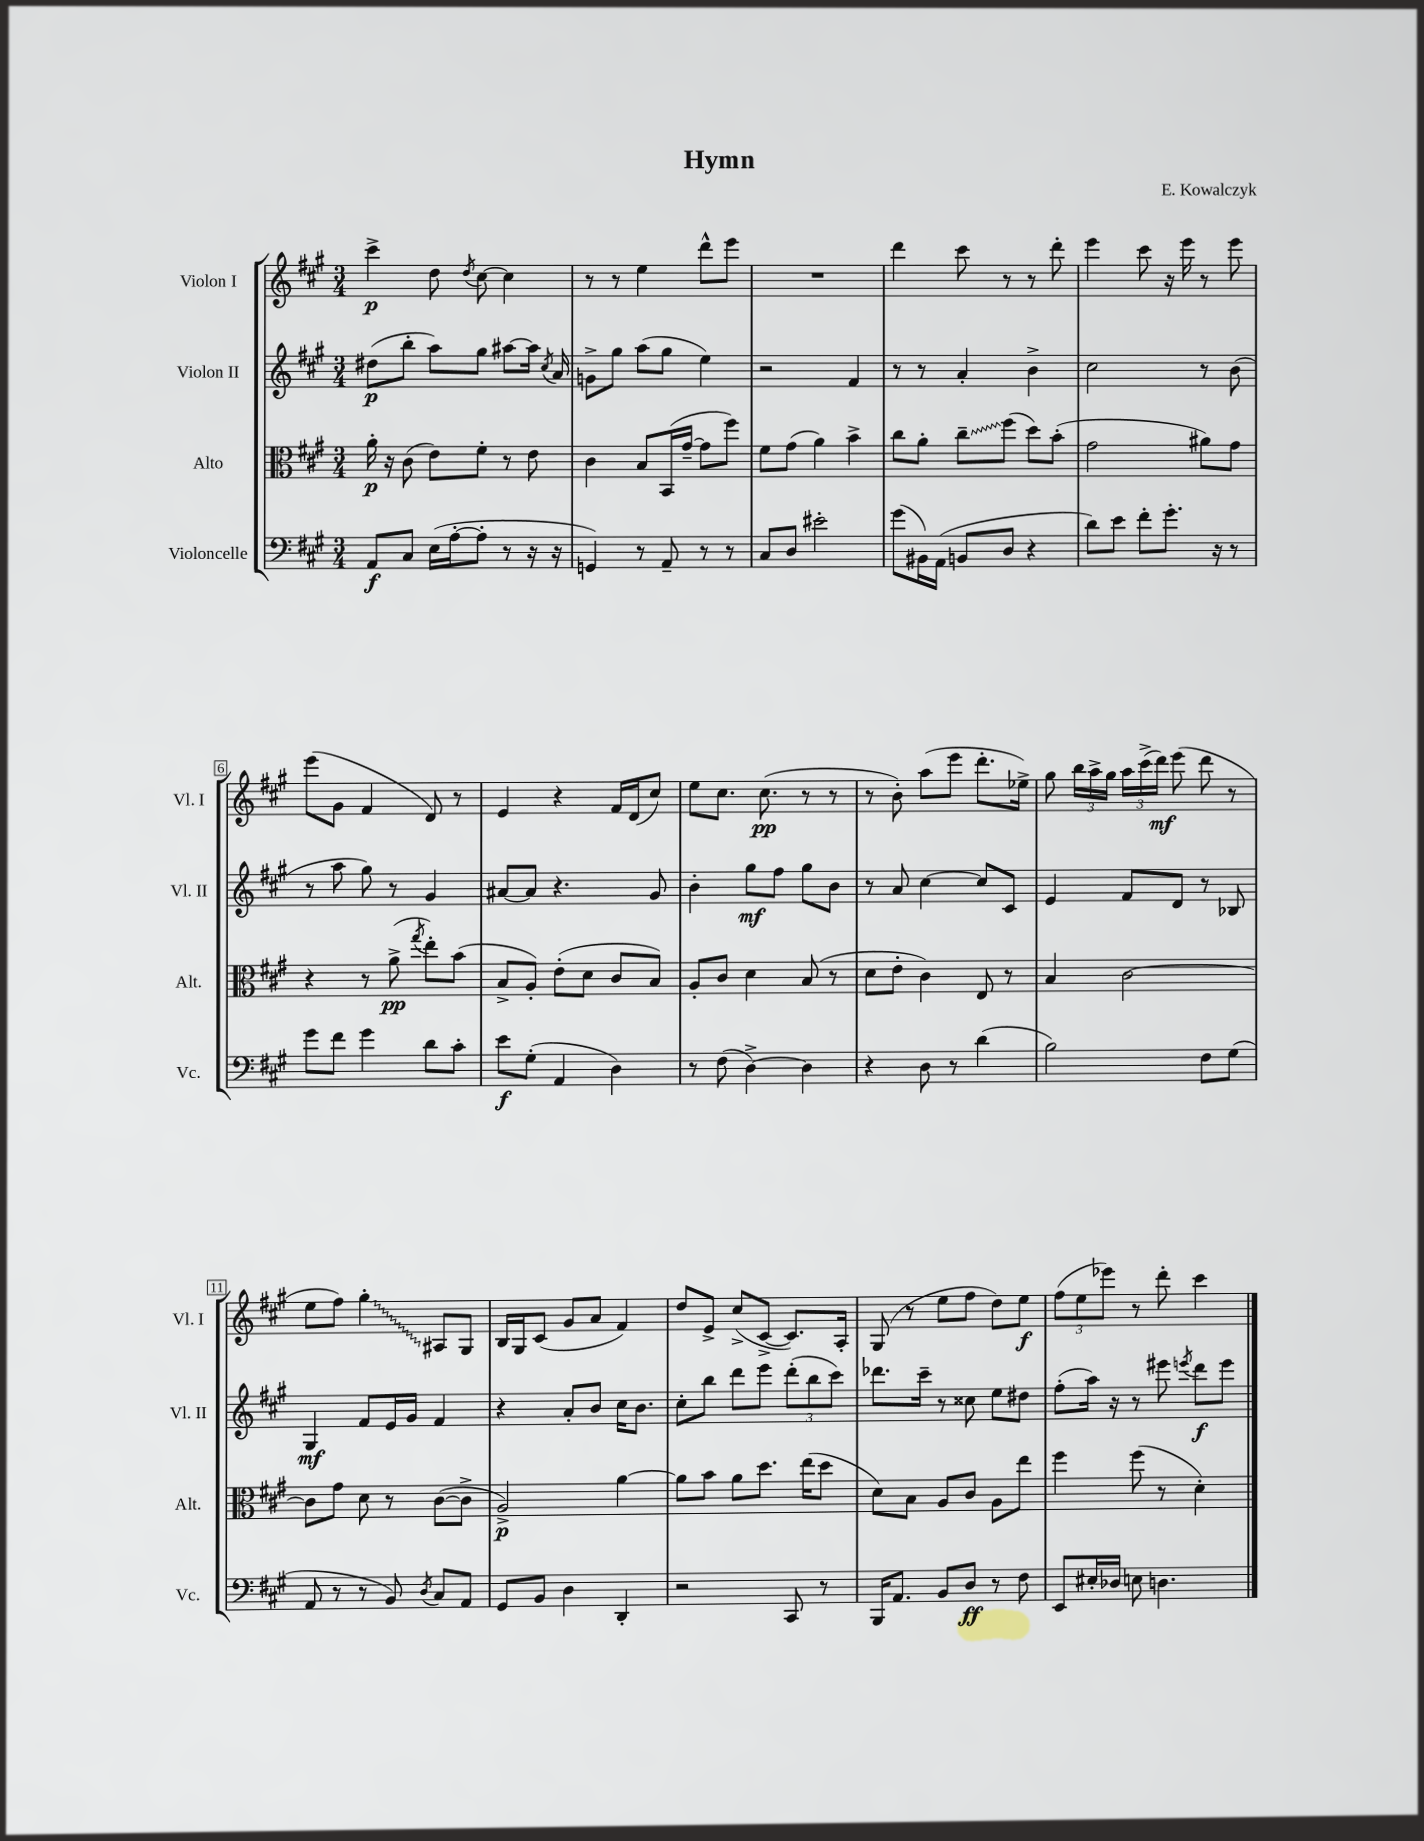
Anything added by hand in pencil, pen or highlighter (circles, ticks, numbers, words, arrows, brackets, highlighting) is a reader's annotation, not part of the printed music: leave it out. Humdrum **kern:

**kern	**kern	**kern	**kern
*staff4	*staff3	*staff2	*staff1
*clefF4	*clefC3	*clefG2	*clefG2
*k[f#c#g#]	*k[f#c#g#]	*k[f#c#g#]	*k[f#c#g#]
*M3/4	*M3/4	*M3/4	*M3/4
8AA	16a'	(8dd#	4ccc#^
.	16r	.	.
8C#	(8c#	8bb'	.
(16E	8e)	8aa)	8dd
[16A'	.	.	.
.	.	.	8qdd
8A']	8f#'	8gg#	[8cc#
8r	8r	[8aa#	4cc#]
16r	8e	16aa#]	.
.	.	8qcc#	.
16r	.	16a	.
=	=	=	=
4GG)	4c#	8g^	8r
.	.	8gg#	8r
8r	8B	(8aa	4ee
8AA~	(16BB	8gg#	.
.	[16g#~	.	.
8r	8g#]	4ee)	8ddd^^
8r	8ff#)	.	8eee
=	=	=	=
8C#	8f#	2r	2.r
8D	(8g#	.	.
2e#'	4a)	.	.
.	4b^	4f#	.
=	=	=	=
(8g#	8cc#	8r	4ddd
16BB#)	8a'	8r	.
(16AA	.	.	.
8BB	8cc#~	4a'	8ccc#
8D	(8ff#	.	8r
4r	8dd)	4b^	8r
.	(8b'	.	8ddd'
=	=	=	=
8d)	2g#	2cc#	4eee
8e	.	.	.
8f#'	.	.	8ccc#
8.g#'	.	.	16r
.	.	.	16eee
.	8a#)	8r	8r
16r	.	.	.
8r	8g#	(8b	8eee
=	=	=	=
8g#	4r	8r	(8eee
8f#	.	8aa	8g#
4g#	8r	8gg#)	4f#
.	(8a^	8r	.
.	8qgg#	.	.
8d	8ee')	4g#	8d)
8c#'	(8b	.	8r
=	=	=	=
8e	8B^	[8a#	4e
(8G#'	8A')	8a#]	.
4AA	(8e'	4.r	4r
.	8d	.	.
4D)	8c#	.	16f#
.	.	.	(16d
.	8B)	8g#	8cc#)
=	=	=	=
8r	8A'	4b'	8ee
(8F#	8c#	.	8.cc#
[4D^)	4d	8gg#	.
.	.	.	(8.cc#
.	.	8ff#	.
4D]	(8B	8gg#	8r
.	8r	8b	8r
=	=	=	=
4r	8d	8r	8r
.	8e'	8a	8b')
8D	4c#)	[4cc#	(8aa
8r	.	.	8eee
(4d	8E	8cc#]	8.ddd'
.	8r	8c#	.
.	.	.	16ee-^)
=	=	=	=
2B)	4B	4e	8gg#
.	.	.	24bb
.	.	.	24aa^
.	.	.	24gg#
.	[2c#	8f#	24aa
.	.	.	(24ccc#^
.	.	.	24ddd)
.	.	8d	(8eee
8F#	.	8r	8ddd
(8G#	.	8B-	8r
=	=	=	=
8AA	8c#]	4G#	8ee
8r	8g#	.	8ff#)
8r	8d	8f#	4gg#'
8BB)	8r	16e	.
.	.	16g#	.
8qD	.	.	.
8C#	([8c#	4f#	8A#
8AA	8c#^]	.	8G#
=	=	=	=
8GG#	2A^)	4r	16B
.	.	.	16G#
8BB	.	.	(8c#
4D	.	8a'	8g#
.	.	8b	8a
4DD'	[4a	16cc#	4f#)
.	.	8.b	.
=	=	=	=
2r	8a]	8cc#'	8dd
.	8b	8bb	8e^
.	8a	8ddd	(8cc#^
.	8.dd	8eee	[8c#^
8CC#	.	(12ddd'	8.c#])
.	(16ee	.	.
.	.	12bb	.
8r	8dd	.	.
.	.	12ccc#)	.
.	.	.	16A'
=	=	=	=
16BBB	8d)	8.ddd-	(8G#
8.AA	.	.	.
.	8B	.	8r
.	.	16ccc#~	.
8BB	8A	8r	8ee
8D	8c#	8cc##	8ff#
8r	8A	8ee	8dd)
8F#	8ee	8dd#	8ee
=	=	=	=
8EE	4ff#	(8ff#'	(12ff#
.	.	.	12ee
16E#'	.	16aa)	.
.	.	.	12eee-)
16D-	.	16r	.
8E	(8ff#	8r	8r
4.D	8r	8eee#	8ddd'
.	.	8qeee	.
.	4d')	8ddd	4ccc#
.	.	8eee	.
==	==	==	==
*-	*-	*-	*-
